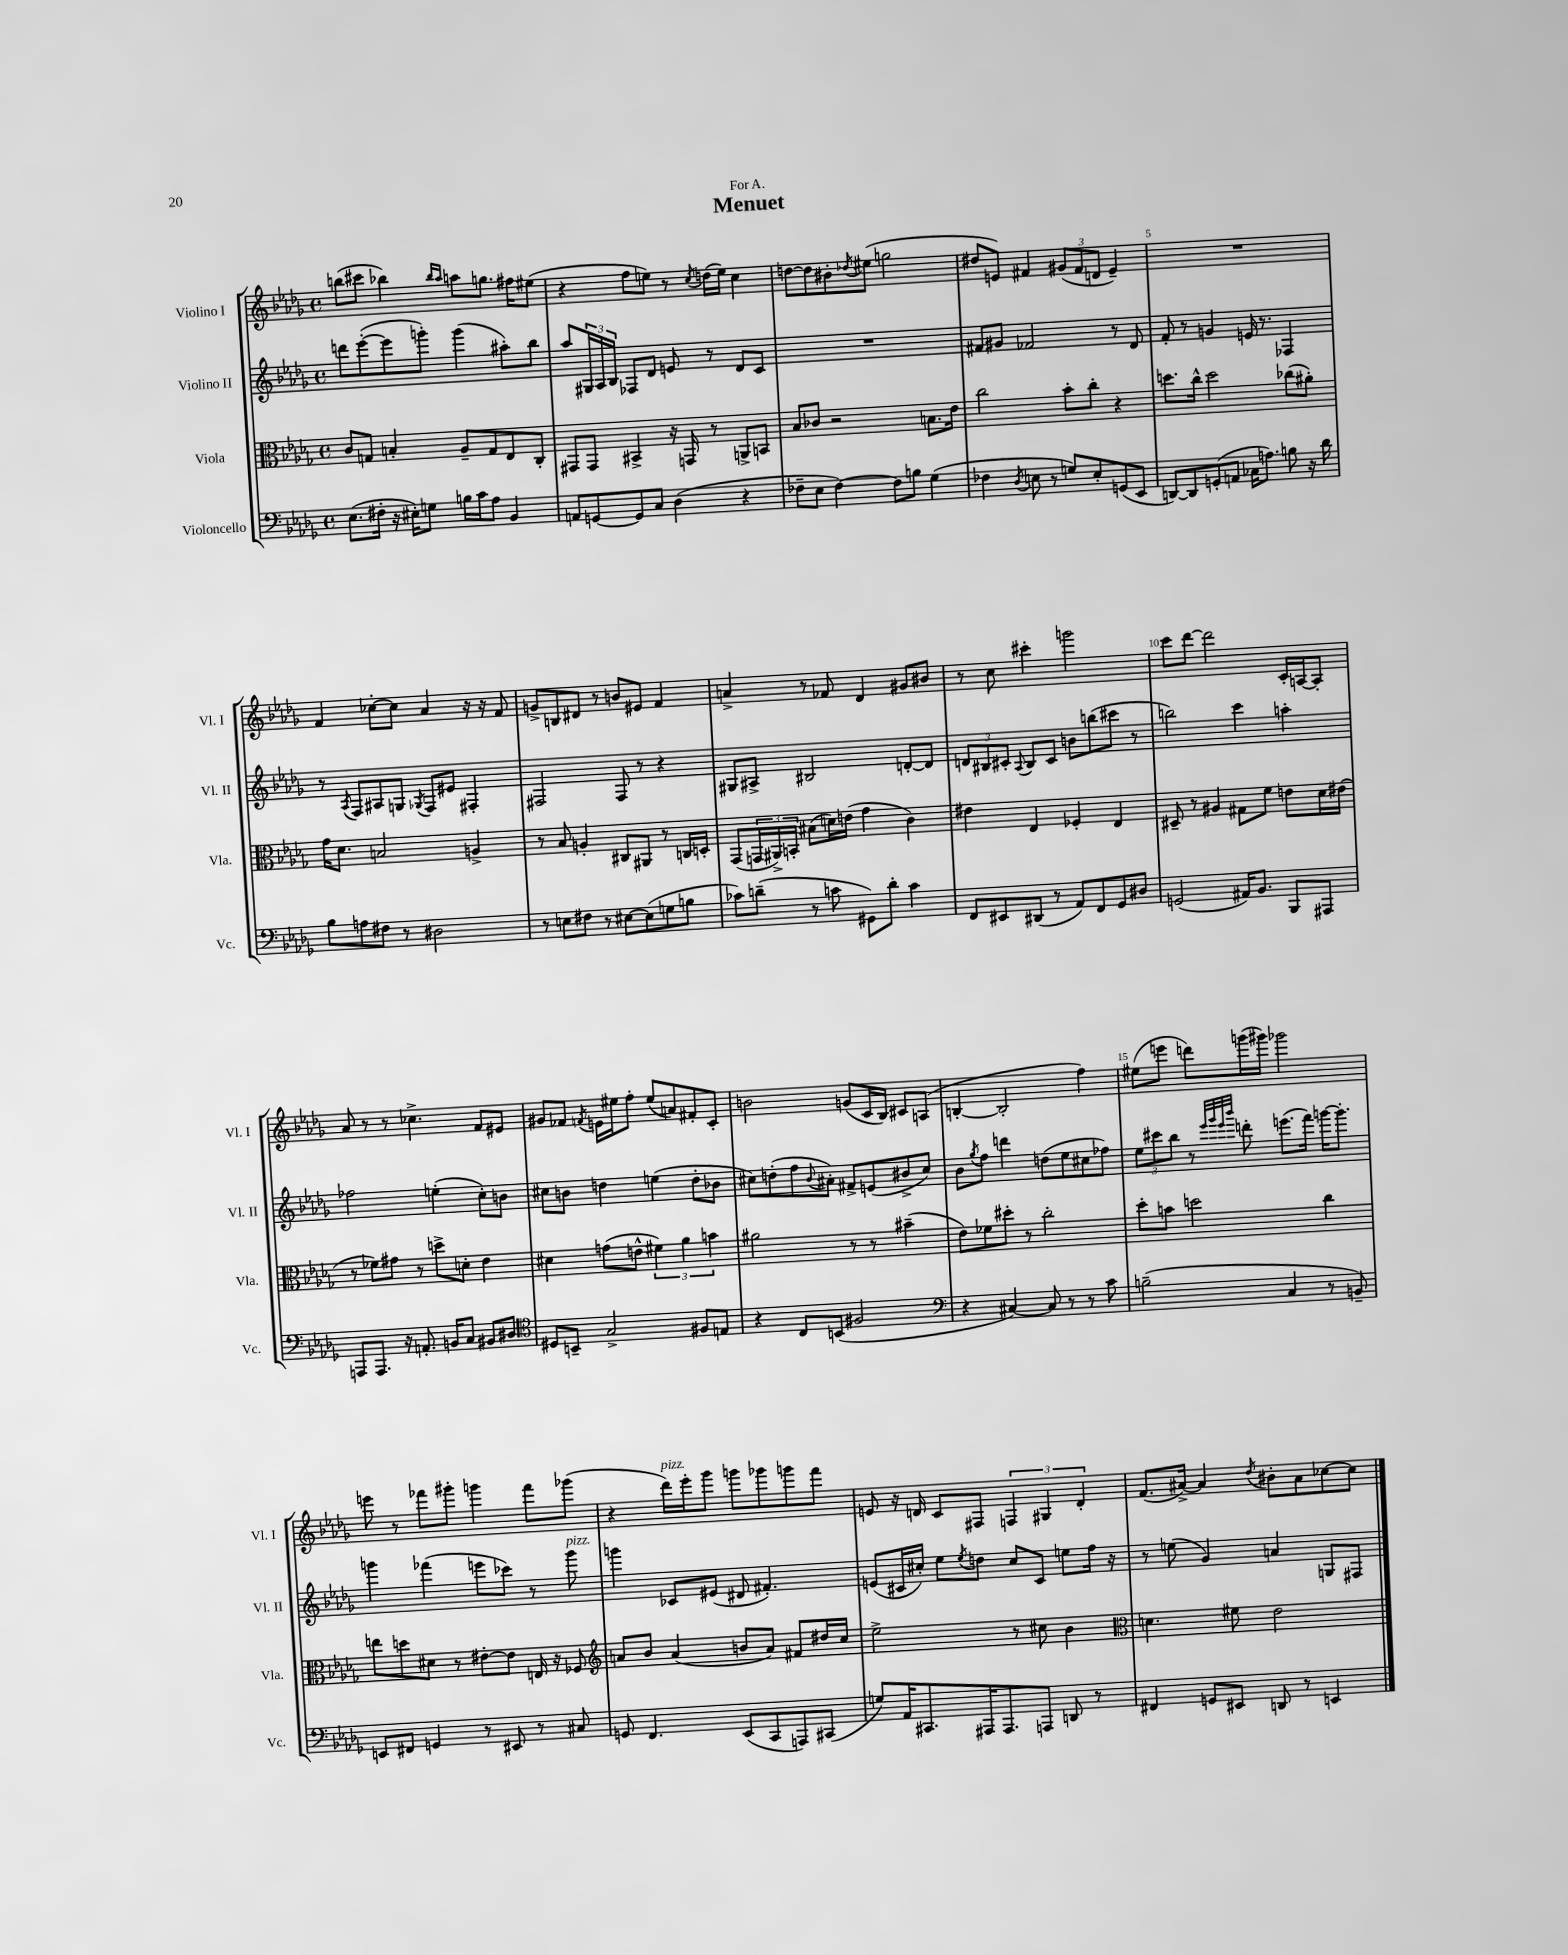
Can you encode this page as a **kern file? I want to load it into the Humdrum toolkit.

**kern	**kern	**kern	**kern
*part4	*part3	*part2	*part1
*staff4	*staff3	*staff2	*staff1
*I"Violoncello	*I"Viola	*I"Violino II	*I"Violino I
*I'Vc.	*I'Vla.	*I'Vl. II	*I'Vl. I
*clefF4	*clefC3	*clefG2	*clefG2
*k[b-e-a-d-g-]	*k[b-e-a-d-g-]	*k[b-e-a-d-g-]	*k[b-e-a-d-g-]
*M4/4	*M4/4	*M4/4	*M4/4
*met(c)	*met(c)	*met(c)	*met(c)
=1	=1	=1	=1
(8.E-\L	8c/L	8dddn\L	(8bbn\L
.	8Gn/J	([8eee-'\	8ccc#X\J
16F#X'\Jk	.	.	.
16r	4Bn'/	8eee-\]	4bb-X\)
16E#X'\KL)	.	.	.
8Gn\J	.	8gggn'\J)	.
.	.	.	16qqbb-/LL
.	.	.	16qqaa-/JJ
16Bn\LL	8A-~/L	(4ggg\	8aan\L
16c\J	.	.	.
8A-\J	8G/	.	8.ggn\J
4BB-/	8E-/	8aa#X'\L)	.
.	.	.	16ff#X\KL
.	8C'/J	8bb-\J	(8ee#X\J
=2	=2	=2	=2
8AAn/L	8GG#X/L	8aa-/L	4r
[8GGn/	8GG#/J	24G#X/L	.
.	.	24A-/	.
.	.	24B-/JJ	.
8GG/]	4BB#X^/	8F-X/L	8ff\L
8C/J	.	8d-/J	8een\J)
(4D-\	16r	8en/	8r
.	16GGn/	.	.
.	.	.	8qcc/
.	8r	8r	(16ddn\LL
.	.	.	16ee\JJ)
4r	8AAn^/L	8d-/L	4cc\
.	8BBn/J	8c/J	.
=3	=3	=3	=3
8F-X~\L	8B-/L	1r	[8ddn\L
8E-\J	8c-X/J	.	8dd\]
[4F-\)	2r	.	8b#X'\
.	.	.	8qdd-X/
.	.	.	(8ee#X\J
8F-\L]	.	.	2ggn\
8Bn\J	.	.	.
(4G-\	8.Bn\L	.	.
.	16e-\Jk	.	.
=4	=4	=4	=4
4F-X\	2cc\	8f#X/L	8dd#X/L
.	.	8g#X/J	8en/J)
8qD-/	.	.	.
8En\	.	2f-X/	4f#X/
8r	.	.	.
8Gn/L)	8b-'\L	.	(12g#X/L
.	.	.	12f#/
8E'/	8cc'\J	.	.
.	.	.	12dn/J
(8GGn/	4r	8r	4e~/)
8EE-/J	.	8d-/	.
=5	=5	=5	=5
[8DDn/L)	8.ddn\L	8f'/	1r
8DD/]	.	8r	.
.	16cc^^\Jk	.	.
(8GGn'/	2dd\	4gn/	.
8AAn/J	.	.	.
16C-X\KL	.	16en/	.
8.An\J)	.	8.r	.
8Bn\	(8cc-X\L	4F-X/	.
16r	8a#X'\J)	.	.
16d-\	.	.	.
!!LO:LB:g=z
=6	=6	=6	=6
8B-\L	16g-\KL	8r	4f/
.	8.d-\J	.	.
.	.	8qA-/	.
8An\	.	8F/L	.
8F#X\J	2Bn/	8A#X/	[8cc-X'\L
8r	.	8Gn/J	8cc-\J]
.	.	8qG-X/	.
2D#X\	.	8F/L	4a-/
.	.	8e#X/J	.
.	4An^/	4F#X'/	16r
.	.	.	16r
.	.	.	8f/
=7	=7	=7	=7
8r	8r	2F#X/	8gn^/L
8En\L	8B-/	.	8Bn/
8F#X\J	4An'/	.	8d#X/J
8r	.	.	8r
[8E#X\L	8C#X/L	8F#/	8bn/L
(8E#\]	8AA#X/J	8r	8e#X/J
8Gn\	8r	4r	4f/
8Bn\J	16Cn/LL	.	.
.	16Dn'/JJ	.	.
=8	=8	=8	=8
8c-X\L)	(8GG-/L	8G#X/L	4an^/
(8dn~\J	24GGn/L	8A#X^/J	.
.	24AA#X^/)	.	.
.	24BBn'/JJ	.	.
8r	(8B#X\L	2B#X/	8r
8cn\	16dn\L)	.	8f-X/
.	(16en\JJ	.	.
8GG#X\L)	4g-\	.	4d-/
8d'\J	.	.	.
4c\	4c\)	[8dn'/L	8g#X/L
.	.	8d/J]	8b#X/J
=9	=9	=9	=9
8FF/L	4e#X\	12dn/L	8r
.	.	12B#X/	.
8EE#X/	.	.	8cc\
.	.	12c#X'/J	.
.	.	8qqA-/	.
(8DD#X/J	4E-/	8B#/L	4ccc#X'\
8r	.	8c#/J	.
8AA-/L)	4F-X'/	8bn\L	2gggn\
8FF/	.	(8bbn\	.
8GG-/	4E-/	8ccc#X\J	.
8D#X/J	.	8r	.
=10	=10	=10	=10
(2GGn/	8D#X~/	2bbn\)	8ccc\L
.	8r	.	[8ddd-\J
.	4A#X/	.	2ddd-\]
16AA#X/KL)	8G#X\L	4ccc\	.
8.BB-/J	.	.	.
.	8f\J	.	.
8BBB-/L	8en\L	4aan'\	16c'/LL
.	.	.	[16An/J
8AAA#X/J	16d-\L	.	8A'/J]
.	(16e#X\JJ	.	.
!!LO:LB:g=z
=11	=11	=11	=11
8AAAn/L	8r	2ff-X\	8a-/
8.AAA/J	8f-X\L)	.	8r
.	8g#X\J	.	8r
16r	.	.	.
8.AAn'/	8r	.	4.cc-X^\
.	8ddn^\L	(4een'\	.
16BBn/KL	.	.	.
8C/J	8dn'\J	.	.
8BB#X/L	4e-\	8cc'\L)	8f/L
8D#X/J	.	8bn\J	8e#X/J
=12	=12	=12	=12
*clefC4	*	*	*
8D#X/L	4d#X\	8cc#X\L	8g#X/L
8BBn~/J	.	8bn\J	8f-X/J
.	.	.	8qfn/
2G-^/	(8gn\L	4ddn\	16en\LL
.	.	.	16ee#X\J
.	8en^^\J	.	8ff'\J
.	6f#X\)	(4een\	(8ee#/L
.	.	.	8an/)
.	6a-\	.	.
8F#X/L	.	8dd'\L	8f#X'/
.	6bn\	.	.
8En/J	.	8b-X\J	8c'/J
=13	=13	=13	=13
4r	2a#X\	8cc#X\L)	2bn\
.	.	(8ddn'\	.
8C/L	.	8ff\	.
.	.	8qqb-/	.
(8BBn/J	.	8a#X'\J)	.
2F#X/	8r	8f#X^/L	(8gn/L
.	8r	(8en/	16c/L
.	.	.	16B-/JJ)
.	(4b#X~\	8b#X^/	8c#X/L
.	.	8cc#/J)	(8An/J
=14	=14	=14	=14
*clefF4	*	*	*
4r	8e-\L)	8b-\L	[4Bn'/
.	.	8qgg-/	.
.	8f-X\	8ff\J	.
[4C#X/)	8dd#X'\J	4dddn\	2B'/]
.	8r	.	.
8C#/]	2cc'\	(8ddn\L	.
8r	.	8ee-\	.
8r	.	8cc#X\	4ff\)
8c\	.	8ff-X\J)	.
=15	=15	=15	=15
(2Bn~\	8dd-'\L	12ee-\L	(8ee#X\L
.	.	12ccc#X\	.
.	8bn\J	.	8eeen\J
.	.	12bb-\J	.
.	2ddn\	8r	8dddn\L)
.	.	32qqeee-/LLL	.
.	.	32qqggg-/	.
.	.	32qqeee-/	.
.	.	32qqbbb-/JJJ	.
.	.	8dddn'\	(16gggn\L
.	.	.	16ggg#X\JJ)
4C/	.	(8.eeen\L	2ggg-X\
.	.	16fff\Jk)	.
8r	4cc\	[16gggn\KL	.
.	.	8.ggg'\J]	.
8BBn~/)	.	.	.
!!LO:LB:g=z
=16	=16	=16	=16
8EEn/L	8een\L	4gggn\	8eeen\
8FF#X/J	8ddn\	.	8r
4GGn/	8d#X\J	(4fff-X\	8fff-X\L
.	8r	.	8ggg#X'\J
8r	[8e#X'\L	8eeen\L	4gggn\
8EE#X/	8e#\J]	8ccc-X\J)	.
8r	16En/	8r	8fff-\L
.	16r	.	.
!	!	!LO:TX:a:i:t=pizz.	!
8C#X/	8F-X/	8ggg\	(8ggg-X\J
=17	=17	=17	=17
*	*clefG2	*	*
8GGn/	8an/L	4gggn\	4r
4.FF/	8b-/J	.	.
!	!	!	!LO:TX:a:i:t=pizz.
.	(4a/	8c-X/L	16ddd-\LL)
.	.	.	16eee-'\J
.	.	(8e#X/J	8ggg-\J
(8EE-/L	8bn/L	8d#X/	8gggn\L
8CC/	8a/J)	4.f#X'/)	8ggg-X\
8AAAn/)	8f#X/L	.	8gggn\
(8CC#X/J	16dd#X/L	.	8fff\J
.	16cc/JJ	.	.
=18	=18	=18	=18
8Gn/L)	2ee-^\	(8en/L	8en/
16AA-/K	.	16c#X/L	16r
8.CC#X/	.	16cc#X'/JJ)	16dn/
.	.	8ee-\L	8c/L
.	.	8qee-/	.
16AAA#X/K	.	8ddn\J	8F#X/J
8.AAA#/	.	.	.
.	8r	8cc#/L	6Fn/
8AAAn/J	8cc#X\	8c#/J	.
.	.	.	6G#X/
8DDn/	4b-\	8een\L	.
.	.	.	6d'/
8r	.	16ff\Jk	.
.	.	16r	.
=19	=19	=19	=19
*	*clefC3	*	*
4FF#X/	4.dn\	8r	(8.f/L
.	.	(8een\	.
.	.	.	[16a#X^/Jk)
8GGn/L	.	4g-/)	4a#/]
8EE#X/J	8f#X\	.	.
.	.	.	8qdd-/
8DDn/	2e-\	4an/	8b#X'\L
8r	.	.	8a#\
4EEn/	.	8Gn/L	[8cc-X\
.	.	8F#X/J	8cc-\J]
==	==	==	==
*-	*-	*-	*-
